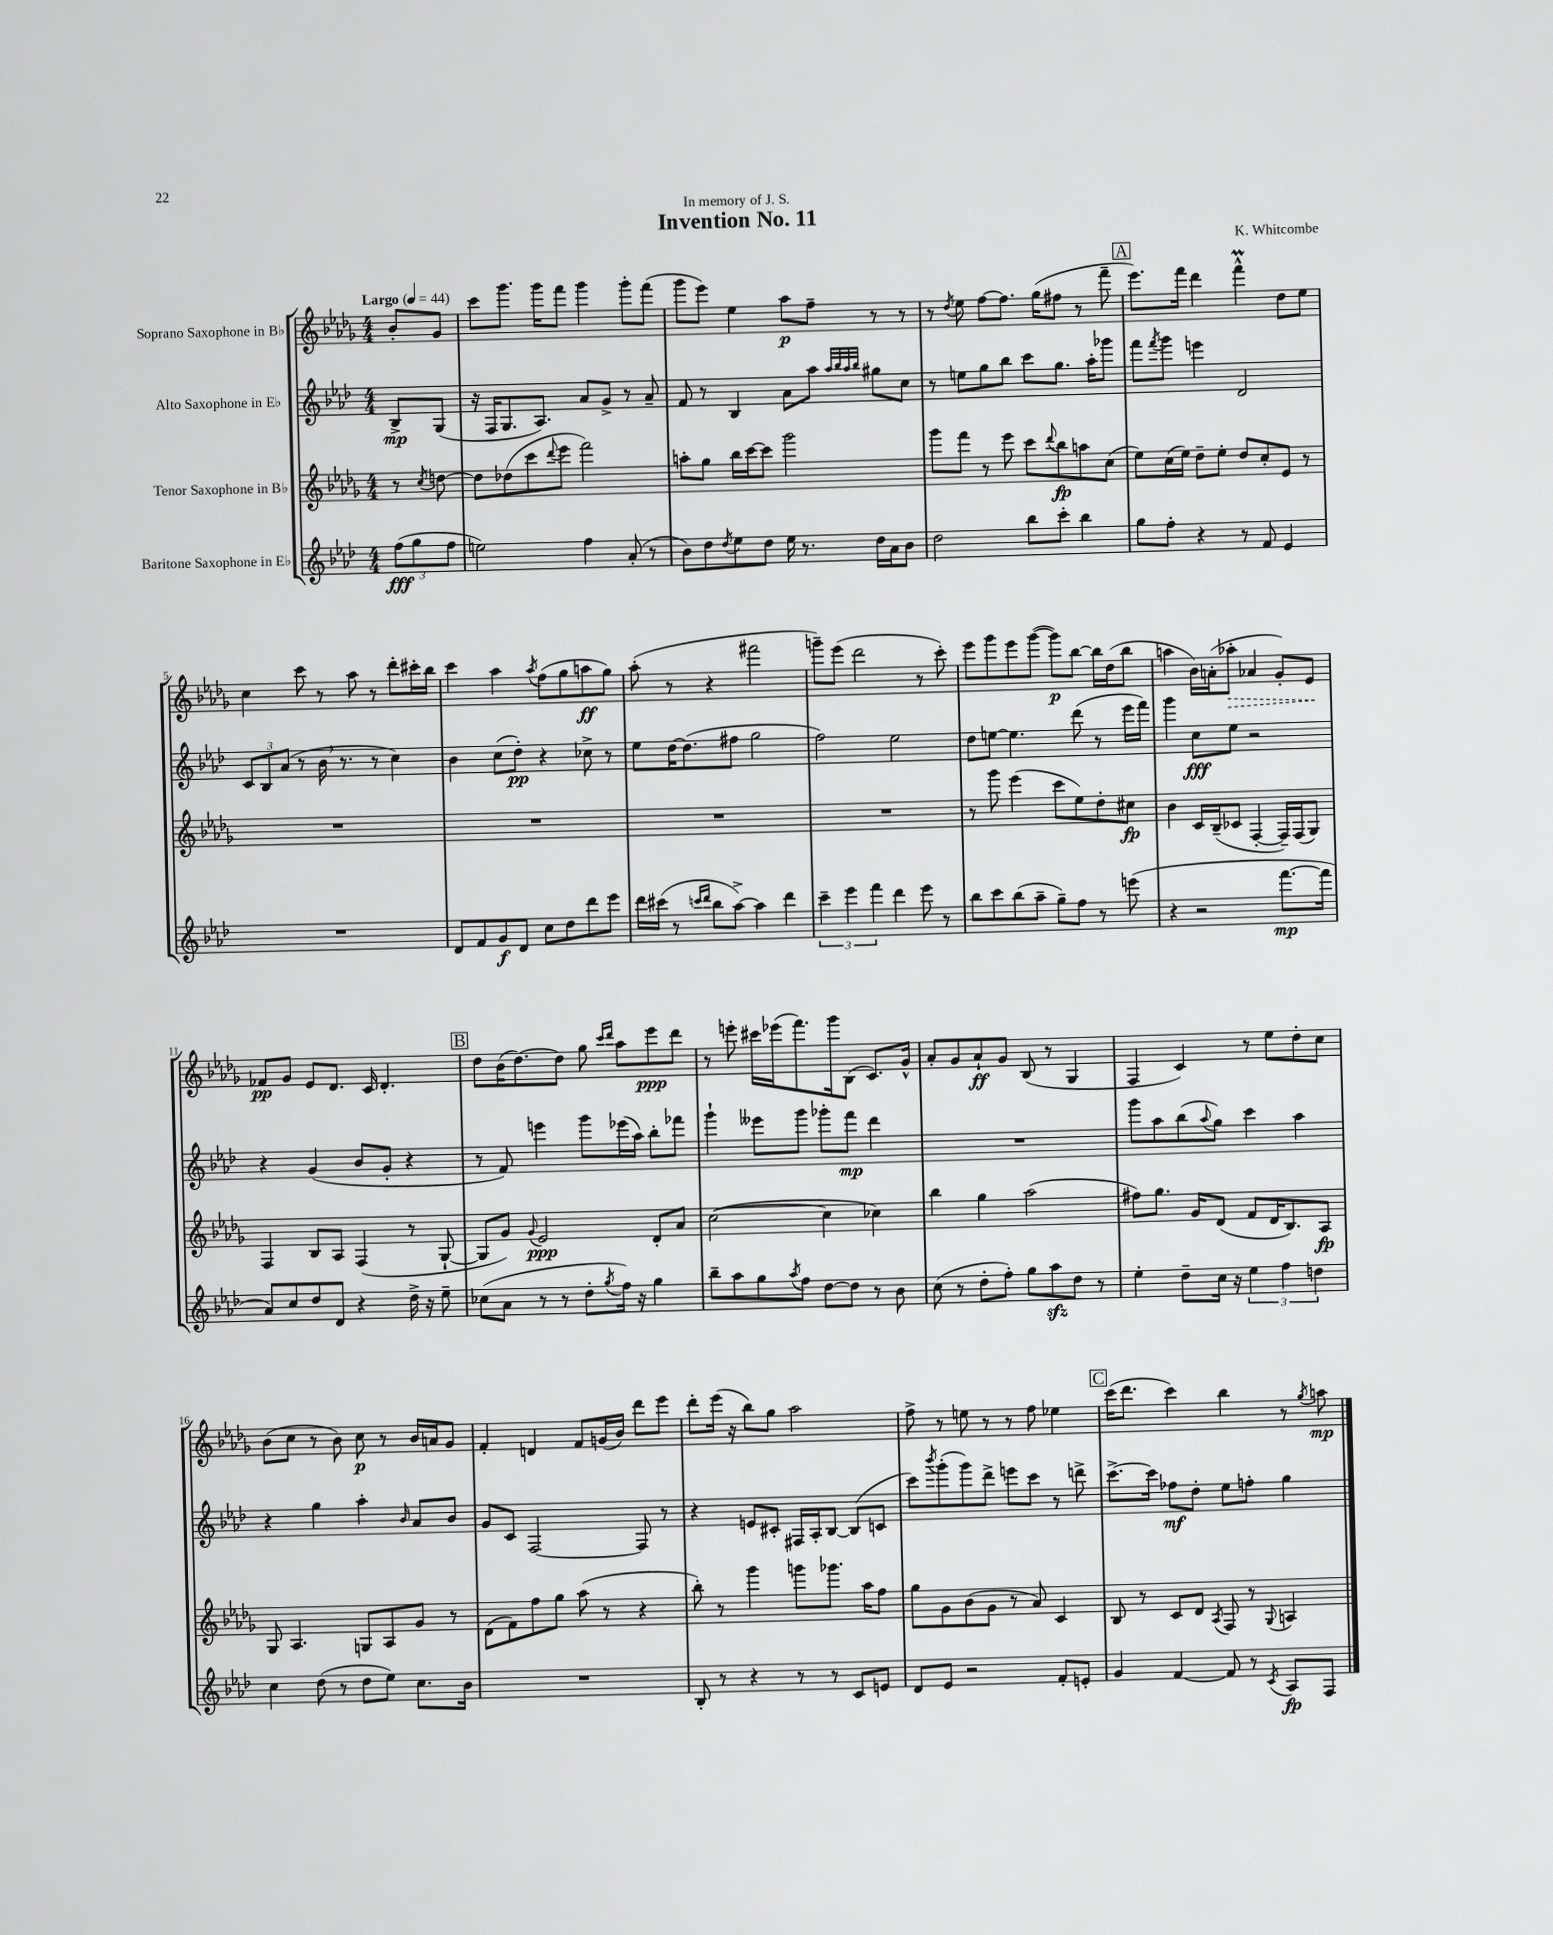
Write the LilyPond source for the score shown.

\header { title = "Invention No. 11" composer = "K. Whitcombe" dedication = "In memory of J. S." }
<<
\new StaffGroup <<
\new Staff = "s0" \with { instrumentName = "Soprano Saxophone in Bb" } {
    \clef treble \key des \major \numericTimeSignature \time 4/4 \partial 4 \tempo "Largo" 4 = 44
    bes'8-. ges'8 |
    c'''8 ges'''8. ges'''16 f'''8 ges'''4 ges'''8-. f'''8( |
    ges'''8 ees'''8) ees''4 aes''8\p f''8-- r8 r8 |
    r8 \acciaccatura { des''8 } ees''8 f''8~ f''8. ges''16( fis''8 r8 f'''8-- |
    \mark \markup { \box "A" } ees'''8.) f'''16 des'''4 f'''4-^\prall des''8 ees''8 |
    c''4 c'''8 r8 aes''8 r8 des'''8-. cis'''16-. bes''16 |
    c'''4 aes''4 \acciaccatura { aes''8 } f''8( ges''8 a''8\ff ges''8) |
    aes''8-.( r8 r4 fis'''2 |
    g'''8--) ees'''8( des'''2 r8 c'''8-.) |
    ees'''8 ges'''8 ees'''8 ges'''8~( ges'''8\p) bes''8~ bes''16 des''16( bes''8 |
    a''4 bes'16) a'16-.( \once \override Hairpin.style = #'dashed-line aes''8-.\> aes'4 ges'8-.) ees'8\! |
    fes'8\pp ges'8 ees'8 des'8. c'16 des'4.-. |
    \mark \markup { \box "B" } des''8 bes'16( des''8.~) des''8 ges''8 \grace { c'''16 des'''16 } aes''8 ees'''8\ppp des'''8 |
    r8 e'''8-. cis'''16 ees'''16( f'''8.) ges'''16 bes8( c'8.) ges'16-^ |
    aes'8-. ges'8 aes'8-!\ff ges'8 bes8( r8 ges4 |
    f4 c'4) r8 ees''8 des''8-. c''8 |
    bes'8( c''8 r8 bes'8) c''8\p r8 bes'16 a'16 ges'8 |
    f'4-. d'4 f'8 g'16( bes'16) des'''8 ees'''8 |
    des'''8-. ees'''16( r16 bes''8) ges''8 aes''2 |
    f''8-> r8 e''8 r8 r8 f''8 ees''4 |
    \mark \markup { \box "C" } c'''16( des'''8. c'''4) bes''4 r8 \acciaccatura { ges''8 } a''8\mp \bar "|." |
}
\new Staff = "s1" \with { instrumentName = "Alto Saxophone in Eb" } {
    \clef treble \key aes \major \numericTimeSignature \time 4/4 \partial 4
    bes8->\mp g8( |
    r16 f16 g8. aes8.) aes'8 g'8-> r8 aes'8-- |
    f'8 r8 bes4 aes'8 aes''8 \grace { aes''32 bes''32 aes''32 bes''32 } gis''8 c''8 |
    r8 e''8 g''8 bes''8 c'''8 g''8. aes''16-. ges'''8 |
    \mark \markup { \box "A" } f'''8 \acciaccatura { f'''8 } g'''8 e'''4 des'2 |
    \tuplet 3/2 { c'8 bes8 aes'8( } r8 bes'16 \breathe r8. r8 c''4) |
    bes'4 c''8( des''8-.\pp) r4 ces''8-> r8 |
    ees''8 des''16~ des''8.( fis''8 g''2 |
    f''2) ees''2 |
    des''8 e''8~ e''4. des'''8( r8 ees'''16 f'''16) |
    g'''4 c''8\fff ees''8 r2 |
    r4 g'4( bes'8 g'8-. r4 |
    \mark \markup { \box "B" } r8 f'8) e'''4 g'''8 ees'''16( aes''16) bes''8-. fes'''8 |
    g'''4-! eeses'''8 g'''8 ges'''8-. f'''8\mp des'''4 |
    R1 |
    g'''8 aes''8 bes''8( \appoggiatura { aes''8 } g''8) c'''4 aes''4 |
    r4 g''4 aes''4-. \grace { bes'16 } aes'8 bes'8 |
    g'8 c'8 f2~ f8 r8 |
    r4 e'8 cis'8-. fis16 aes16-. bes8~ bes8( c'8 |
    c'''8) \acciaccatura { bes'''8 } g'''8-.( g'''8) des'''8-> e'''8 c'''8 r8 d'''8-> |
    \mark \markup { \box "C" } c'''8.~-> c'''16 fes''8\mf des''8-. ees''8 f''8-. g''4 \bar "|." |
}
\new Staff = "s2" \with { instrumentName = "Tenor Saxophone in Bb" } {
    \clef treble \key des \major \numericTimeSignature \time 4/4 \partial 4
    r8 \acciaccatura { c''8 } d''8~ |
    d''8 des''8( c'''8 \appoggiatura { des'''8 } ees'''8 f'''2) |
    a''8-. ges''8 bes''16 c'''16~ c'''8 ges'''2 |
    ges'''8 f'''8 r8 ees'''8 c'''8 \appoggiatura { des'''8 } bes''8\fp a''8 c''8( |
    \mark \markup { \box "A" } ees''8) c''16( ees''16) des''8-- ees''8-. des''8 c''8-. ees'8 r8 |
    R1 |
    R1 |
    R1 |
    R1 |
    r8 ges'''8 ees'''4( c'''8 ees''8) des''8-. cis''8\fp |
    bes'4 c'16 bes16--( ces'8 f4~-. f16--) f16( ges8) |
    f4 bes8 aes8 f4( r8 ges8~-! |
    \mark \markup { \box "B" } ges8 ges'8) \appoggiatura { ges'8 } ees'2\ppp des'8-. aes'8 |
    c''2~( c''4 ces''4) |
    bes''4 ges''4 aes''2( |
    fis''8) ges''8. ges'16 des'8( f'8 des'16 bes8.) aes8\fp |
    ges8 aes4. g8 aes8 ges'8 r8 |
    des'8( f'8) f''8 ges''8 aes''8( r8 r4 |
    bes''8-.) r8 ges'''4 g'''8 ges'''8. aes''16 f''8 |
    ges''8 ges'8 bes'8( ges'8 r8 aes'8) c'4 |
    \mark \markup { \box "C" } bes8 r8 c'8 des'8 \acciaccatura { aes8 } f8 r8 \appoggiatura { ges8 } a4 \bar "|." |
}
\new Staff = "s3" \with { instrumentName = "Baritone Saxophone in Eb" } {
    \clef treble \key aes \major \numericTimeSignature \time 4/4 \partial 4
    \tuplet 3/2 { f''8\fff( g''8 f''8 } |
    e''2) f''4 aes'8-.( r8 |
    bes'8) des''8 \acciaccatura { des''8 } ees''8 des''8 ees''16 r8. des''16 aes'16 bes'8 |
    des''2 bes''8 c'''8-. bes''4 |
    \mark \markup { \box "A" } g''8 f''8-. r4 r8 f'8 ees'4 |
    R1 |
    des'8 f'8 g'8\f des'8 c''8 des''8 des'''8 ees'''8 |
    des'''16 cis'''16( r8 \grace { c'''16 des'''16 } bes''8 aes''8~->) aes''4 des'''4 |
    \tuplet 3/2 { c'''4-- ees'''4 f'''4 } des'''4 ees'''8 r8 |
    bes''8 c'''8 bes''8( aes''8-- g''8--) f''8 r8 e'''8( |
    r4 r2 f'''8.~\mp f'''16 |
    aes'8) c''8 des''8 des'8 r4 des''16-> r16 ees''8-- |
    \mark \markup { \box "B" } ces''8( aes'8 r8 r8 des''8-. \acciaccatura { g''8 } f''16) r16 g''4 |
    bes''8-- aes''8 g''8 \acciaccatura { aes''8 } f''8 des''8~ des''8 r8 bes'8 |
    c''8( r8 des''8-. f''8-.) g''8 aes''8\sfz des''8 r8 |
    ees''4-. des''8-- c''16 r16 \tuplet 3/2 { ees''4 f''4 d''4 } |
    c''4 des''8( r8 des''8 ees''8) c''8. bes'16 |
    R1 |
    bes8-. r8 r4 r8 r8 c'8 e'8 |
    des'8 ees'8 r2 f'8-. e'8-. |
    \mark \markup { \box "C" } g'4 f'4~ f'8 r8 \acciaccatura { c'8 } aes8\fp f8 \bar "|." |
}
>>
>>
